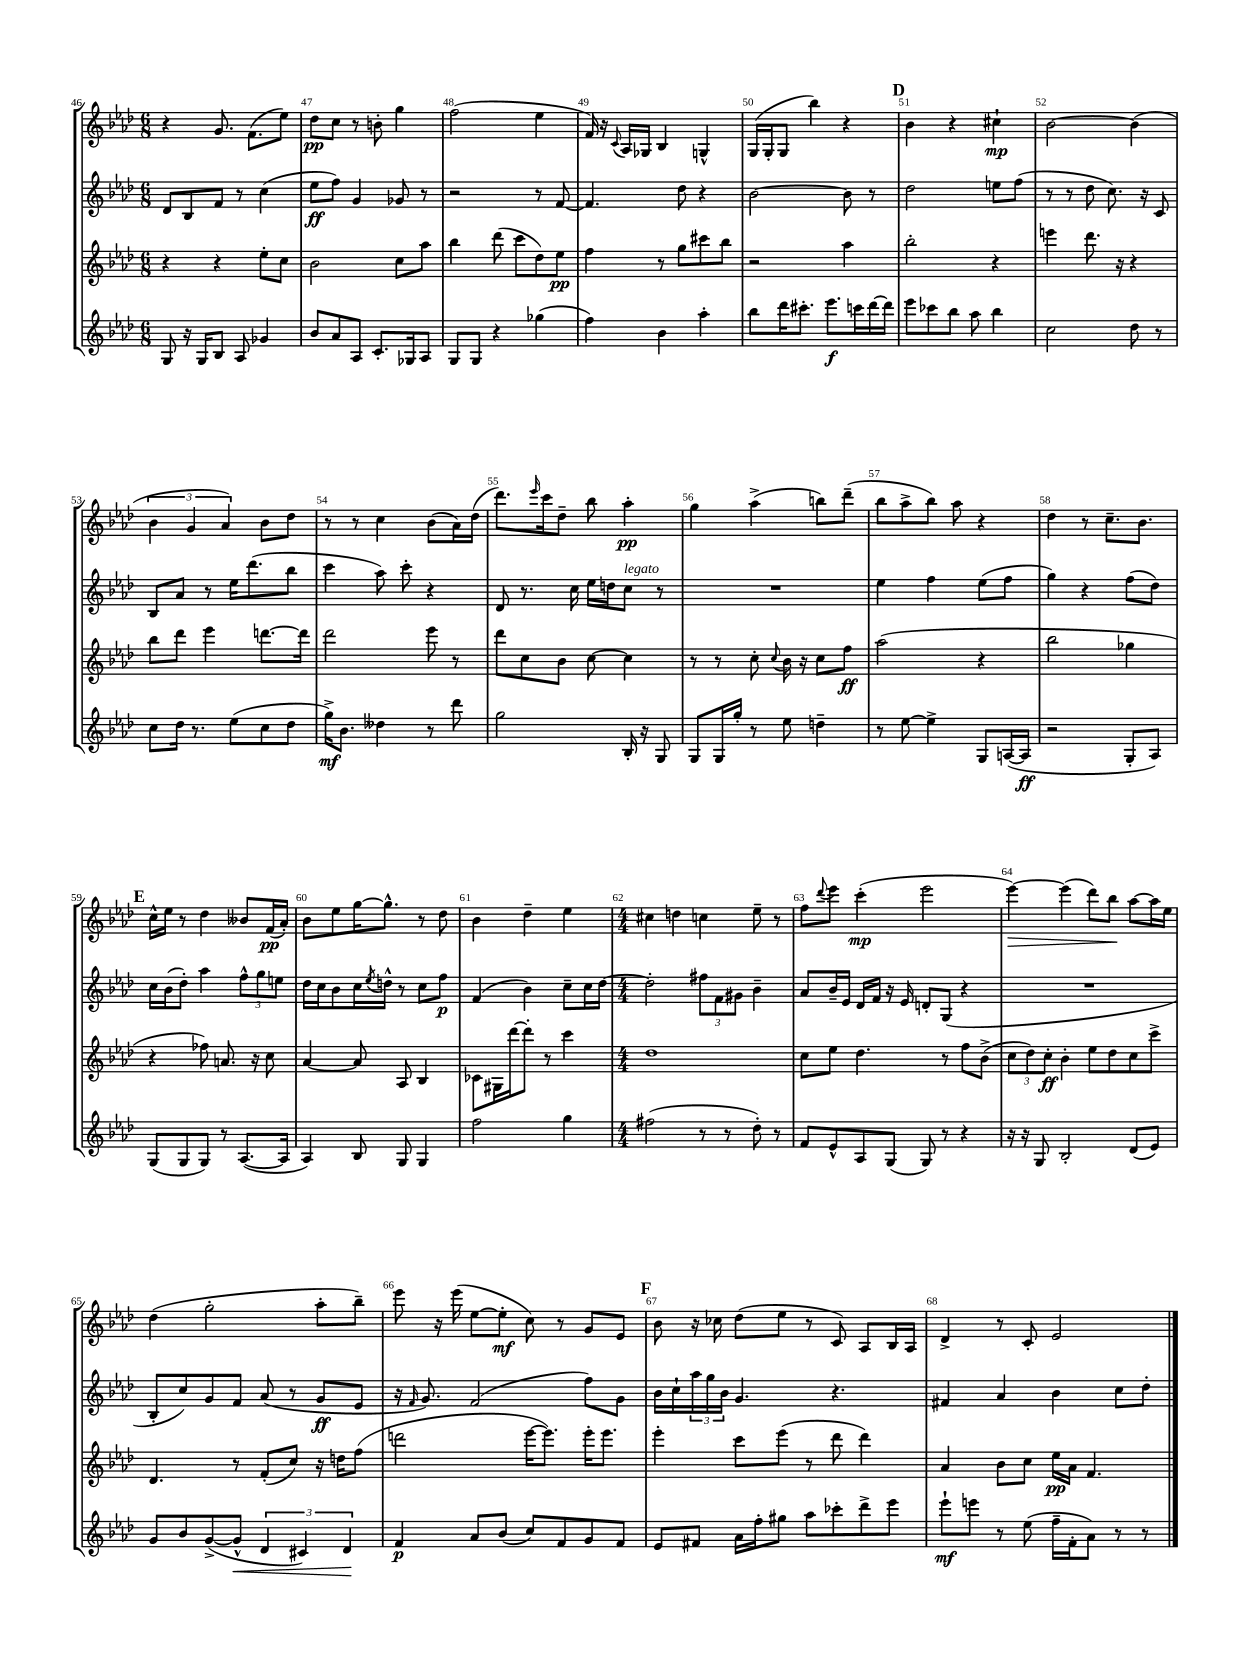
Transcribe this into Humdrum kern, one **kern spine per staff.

**kern	**kern	**kern	**kern
*staff4	*staff3	*staff2	*staff1
*clefG2	*clefG2	*clefG2	*clefG2
*k[b-e-a-d-]	*k[b-e-a-d-]	*k[b-e-a-d-]	*k[b-e-a-d-]
*M6/8	*M6/8	*M6/8	*M6/8
8G	4r	8d-	4r
16r	.	8B-	.
16G	.	.	.
8B-	4r	8f	8.g
8A-	.	8r	.
.	.	.	(8.f
4g-	8ee-'	(4cc	.
.	8cc	.	8ee-)
=	=	=	=
8b-	2b-	8ee-	8dd-
8a-	.	8ff)	8cc
8A-	.	4g	8r
8.c'	.	.	8b'
.	8cc	8g-	4gg
16G-	.	.	.
8A-	8aa-	8r	.
=	=	=	=
8G	4bb-	2r	(2ff
8G	.	.	.
4r	(8ddd-	.	.
.	8ccc	.	.
(4gg-	8dd-)	8r	4ee-
.	8ee-	[8f	.
=	=	=	=
4ff)	4ff	4.f]	16f)
.	.	.	16r
.	.	.	8qqc
.	.	.	16A-
.	.	.	16G-
4b-	8r	.	4B-
.	8gg	8dd-	.
4aa-'	8ccc#	4r	4G^^
.	8bb-	.	.
=	=	=	=
8bb-	2r	[2b-	(16G
.	.	.	16G'
16ddd-	.	.	8G
8.ccc#'	.	.	.
.	.	.	4bb-)
8.eee-	.	.	.
.	4aa-	8b-]	4r
16ccc	.	.	.
[16ddd-	.	8r	.
16ddd-]	.	.	.
=	=	=	=
8eee-	2bb-'	2dd-	4b-
8ccc-	.	.	.
8bb-	.	.	4r
8aa-	.	.	.
4bb-	4r	8ee	4cc#`
.	.	(8ff	.
=	=	=	=
2cc	4eee	8r	[2b-
.	.	8r	.
.	8.ddd-	8dd-	.
.	.	8.cc)	.
.	16r	.	.
8dd-	4r	.	(4b-]
.	.	16r	.
8r	.	8c	.
=	=	=	=
8cc	8bb-	8B-	6b-
16dd-	8ddd-	8a-	.
.	.	.	6g
8.r	.	.	.
.	4eee-	8r	.
.	.	.	6a-)
(8ee-	.	16ee-	.
.	.	(8.ddd-	.
8cc	[8.ddd	.	8b-
8dd-	.	8bb-	8dd-
.	16ddd]	.	.
=	=	=	=
16gg^)	2ddd-	4ccc	8r
8.b-	.	.	.
.	.	.	8r
4dd--	.	8aa-)	4cc
.	.	8ccc'	.
8r	8eee-	4r	(8b-
8ddd-	8r	.	16a-)
.	.	.	(16dd-
=	=	=	=
2gg	8ddd-	8d-	8.ddd-)
.	8cc	8.r	.
.	.	.	16qqeee-
.	.	.	16ccc
.	8b-	.	8dd-~
.	.	16cc	.
.	[8cc	16ee-	8bb-
.	.	16dd	.
16B-'	4cc]	8cc	4aa-'
16r	.	.	.
8G	.	8r	.
=	=	=	=
8G	8r	2.r	4gg
16G	8r	.	.
16gg'	.	.	.
8r	8cc'	.	(4aa-^
.	8qqcc	.	.
8ee-	16b-	.	.
.	16r	.	.
4dd~	8cc	.	8bb)
.	8ff	.	(8ddd-~
=	=	=	=
8r	(2aa-	4ee-	8bb-
[8ee-	.	.	8aa-^
4ee-^]	.	4ff	8bb-)
.	.	.	8aa-
8G	4r	(8ee-	4r
([16A	.	8ff	.
16A]	.	.	.
=	=	=	=
2r	2bb-	4gg)	4dd-
.	.	4r	8r
.	.	.	8.cc~
8G'	4gg-	(8ff	.
.	.	.	8.b-
8A-)	.	8dd-)	.
=	=	=	=
(8G	4r	16cc	16cc^^
.	.	(16b-	16ee-
8G	.	8dd-')	8r
8G)	8ff-)	4aa-	4dd-
8r	8.a	.	.
([8.A-	.	12ff^^	8b--
.	16r	.	.
.	.	12gg	.
.	8cc	.	(16f
.	.	12ee	.
16A-]	.	.	16a-')
=	=	=	=
4A-)	[4a-	16dd-	8b-
.	.	16cc	.
.	.	8b-	8ee-
8B-	8a-]	16cc	[16gg
.	.	8qee-	.
.	.	16dd^^	8.gg^^]
8G	8A-	8r	.
4G	4B-	8cc	8r
.	.	8ff	8dd-
=	=	=	=
2ff	8c-	(4f	4b-
.	16G#	.	.
.	[16ddd-	.	.
.	8ddd-']	4b-)	4dd-~
.	8r	.	.
4gg	4ccc	8cc~	4ee-
.	.	16cc	.
.	.	[16dd-	.
=	=	=	=
*M4/4	*M4/4	*M4/4	*M4/4
(2ff#	1dd-	2dd-']	4cc#
.	.	.	4dd
8r	.	12ff#	4cc
.	.	12f	.
8r	.	.	.
.	.	12g#	.
8dd-')	.	4b-~	8ee-~
8r	.	.	8r
=	=	=	=
8f	8cc	8a-	8ff
.	.	.	8qqddd-
8e-^^	8ee-	16b-~	8eee-
.	.	16e-	.
8A-	4.dd-	16d-	(4ccc'
.	.	16f	.
(8G	.	16r	.
.	.	16e-	.
8G)	.	8d'	2eee-
8r	8r	(8G	.
4r	8ff	4r	.
.	(8b-^	.	.
=	=	=	=
16r	12cc	1r	[4eee-)
16r	.	.	.
.	12dd-)	.	.
8G	.	.	.
.	12cc'	.	.
2B-'	4b-'	.	(4eee-]
.	8ee-	.	8ddd-)
.	8dd-	.	8bb-
(8d-	8cc	.	[8aa-
8e-)	8ccc^	.	16aa-]
.	.	.	16ee-
=	=	=	=
8g	4.d-	8B-'	(4dd-
8b-	.	8cc)	.
([8g^	.	8g	2gg'
8g^^]	8r	8f	.
6d-	(8f'	(8a-	.
.	8cc)	8r	.
6c#)	.	.	.
.	16r	8g	8aa-'
.	16dd	.	.
6d-	.	.	.
.	(8ff	8e-	8bb-~)
=	=	=	=
4f	2ddd	16r	8eee-
.	.	16qqf	.
.	.	8.g)	.
.	.	.	16r
.	.	.	(16eee-
8a-	.	(2f	[8ee-
(8b-	.	.	8ee-']
8cc)	[16eee-	.	8cc)
.	8.eee-])	.	.
8f	.	.	8r
8g	16eee-'	8ff)	8g
.	8.eee-	.	.
8f	.	8g	8e-
=	=	=	=
8e-	4eee-'	16b-	8b-
.	.	16cc`	.
8f#	.	24aa-	16r
.	.	24gg	.
.	.	.	16cc-
.	.	24b-	.
16a-	8ccc	4.g	(8dd-
16ff'	.	.	.
8gg#	(8eee-	.	8ee-
8aa-	8r	.	8r
8ccc-'	8ddd-	4.r	8c)
8ddd-^	4ddd-)	.	8A-
8eee-	.	.	16B-
.	.	.	16A-
=	=	=	=
8eee-`	4a-	4f#	4d-^
8eee	.	.	.
8r	8b-	4a-	8r
(8ee-	8cc	.	8c'
16ff~	16ee-	4b-	2e-
16f'	16a-	.	.
8a-)	4.f	.	.
8r	.	8cc	.
8r	.	8dd-'	.
==	==	==	==
*-	*-	*-	*-
